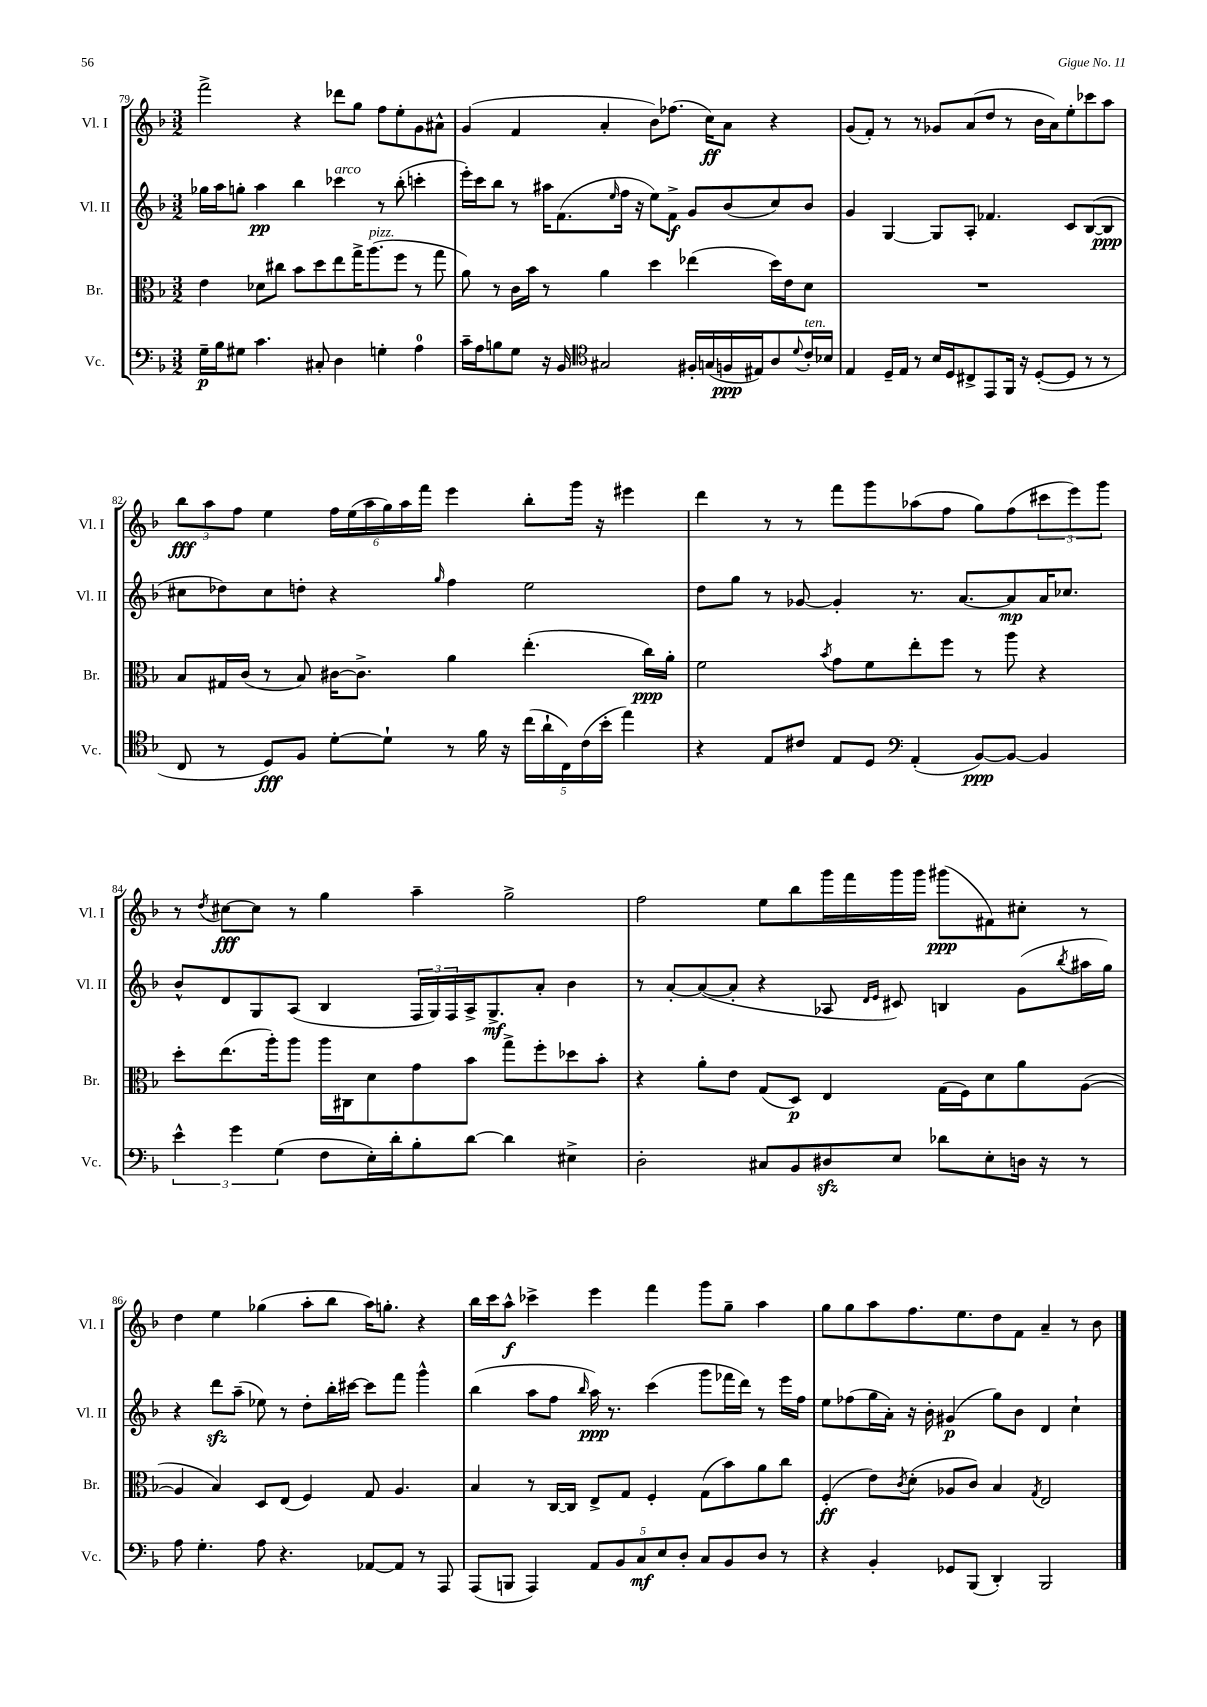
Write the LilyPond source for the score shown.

<<
\new StaffGroup <<
\new Staff = "s0" \with { instrumentName = "Vl. I" shortInstrumentName = "Vl. I" } {
    \clef treble \key f \major \numericTimeSignature \time 3/2
    f'''2-> r4 des'''8 g''8 f''8 e''8-. g'8 ais'8-^ |
    g'4( f'4 a'4-. bes'8) fes''8.( c''16\ff) a'8 r4 |
    g'8( f'8-.) r8 r8 ges'8 a'8( d''8 r8 bes'16 a'16) e''8-. ces'''8 a''8 |
    \tuplet 3/2 { bes''8\fff a''8 f''8 } e''4 \tuplet 6/4 { f''16 e''16( a''16 g''16) a''16 f'''16 } e'''4 bes''8-. g'''16 r16 eis'''4 |
    d'''4 r8 r8 f'''8 g'''8 aes''8( f''8 g''8) f''8( \tuplet 3/2 { cis'''8 e'''8) g'''8 } |
    r8 \acciaccatura { d''8 } cis''8~\fff cis''8 r8 g''4 a''4-- g''2-> |
    f''2 e''8 bes''8 g'''16 f'''16 g'''16 g'''16 gis'''8\ppp( fis'8) cis''8-. r8 |
    d''4 e''4 ges''4( a''8-. bes''8 a''16) g''8.-. r4 |
    bes''16 c'''16 a''8-^\f ces'''4-> e'''4 f'''4 g'''8 g''8-- a''4 |
    g''8 g''8 a''8 f''8. e''8. d''8 f'8 a'4-- r8 bes'8 \bar "|." |
}
\new Staff = "s1" \with { instrumentName = "Vl. II" shortInstrumentName = "Vl. II" } {
    \clef treble \key f \major \numericTimeSignature \time 3/2
    ges''16 a''16 g''8-. a''4\pp bes''4 ces'''4^\markup { \italic "arco" } r8 bes''8-.( c'''4-. |
    e'''16-.) c'''16 bes''8 r8 ais''16 f'8.( \grace { e''16 } f''16 r16 e''8) f'8->\f g'8 bes'8( c''8) bes'8 |
    g'4 g4~ g8 a8-. fes'4. c'8 bes8~( bes8\ppp |
    cis''8 des''8) cis''8 d''8-. r4 \grace { g''16 } f''4 e''2 |
    d''8 g''8 r8 ges'8~ ges'4-. r8. a'8.~ a'8\mp a'16 ces''8. |
    bes'8-^ d'8 g8 a8( bes4 \tuplet 3/2 { f16 g16) f16 } a16-> g8.->\mf a'8-. bes'4 |
    r8 a'8~-. a'8~( a'8-. r4 aes8 \grace { d'16 e'16 } cis'8) b4 g'8( \acciaccatura { bes''8 } ais''16 g''16) |
    r4 d'''8\sfz a''8--( ees''8) r8 d''8-. bes''16-. cis'''16~ cis'''8 f'''8 g'''4-^ |
    bes''4( a''8 f''8 \grace { bes''16 } a''16\ppp) r8. c'''4( g'''8 fes'''16 d'''16) r8 e'''16 f''16 |
    e''8 fes''8( g''16 a'16-.) r16 bes'16-. gis'4\p( g''8) bes'8 d'4 c''4-! \bar "|." |
}
\new Staff = "s2" \with { instrumentName = "Br." shortInstrumentName = "Br." } {
    \clef alto \key f \major \numericTimeSignature \time 3/2
    e'4 des'8 cis''8 bes'8 d''8 e''8 g''16-> a''8.^\markup { \italic "pizz." }( f''8 r8 g''8 |
    a'8) r8 c'16 bes'16 r8 a'4 d''4 ees''4( d''16) e'16 d'8 |
    R1. |
    bes8 gis16 c'16( r8 bes8) cis'16~ cis'8.-> a'4 e''4.-.( c''16\ppp) a'16-. |
    f'2 \acciaccatura { bes'8 } g'8 f'8 e''8-. f''8 r8 a''8 r4 |
    d''8-. e''8.( a''16-.) a''8 a''16 cis16 d'8 g'8 bes'8 g''8-> f''8-. des''8 bes'8-. |
    r4 a'8-. e'8 g8( d8\p) e4 g16( f16) d'8 a'8 a8~( |
    a4 bes4) d8 e8( f4) g8 a4. |
    bes4 r8 c16~ c16 e8-> g8 f4-. g8( bes'8) a'8 c''8 |
    f4-.\ff( e'8) \acciaccatura { c'8 } d'8-.( aes8 c'8) bes4 \acciaccatura { g8 } e2 \bar "|." |
}
\new Staff = "s3" \with { instrumentName = "Vc." shortInstrumentName = "Vc." } {
    \clef bass \key f \major \numericTimeSignature \time 3/2
    g16--\p bes16 gis8 c'4. cis8-. d4 g4-. a4-0 |
    c'16-- a16 b8 g8 r16 bes,16 \clef tenor gis2 fis16-. g16( f16\ppp eis16) a8 \appoggiatura { d'8 } c'16-.^\markup { \italic "ten." } bes16 |
    e4 d16-- e16 r8 bes16 d16 cis8-> e,8 f,16 r16 d8~-.( d8 r8 r8 |
    c8 r8 d8\fff) f8 d'8~-. d'8-! r8 f'16 r16 \tuplet 5/4 { c''16( a'16-! c16) c'16( bes'16-. } e''4) |
    r4 e8 cis'8 e8 d8 \clef bass a,4-.( bes,8~\ppp) bes,8~ bes,4 |
    \tuplet 3/2 { e'4-^ g'4 g4( } f8 e16-.) d'16-. bes8-. d'8~ d'4 eis4-> |
    d2-. cis8 bes,8 dis8\sfz e8 des'8 e8-. d16 r16 r8 |
    a8 g4.-. a8 r4. aes,8~ aes,8 r8 a,,8 |
    a,,8( b,,8 a,,4) \tuplet 5/4 { a,8 bes,8 c8\mf e8 d8-. } c8 bes,8 d8 r8 |
    r4 bes,4-. ges,8 bes,,8( d,4-.) bes,,2 \bar "|." |
}
>>
>>
\layout { \context { \Score currentBarNumber = #79 } }
